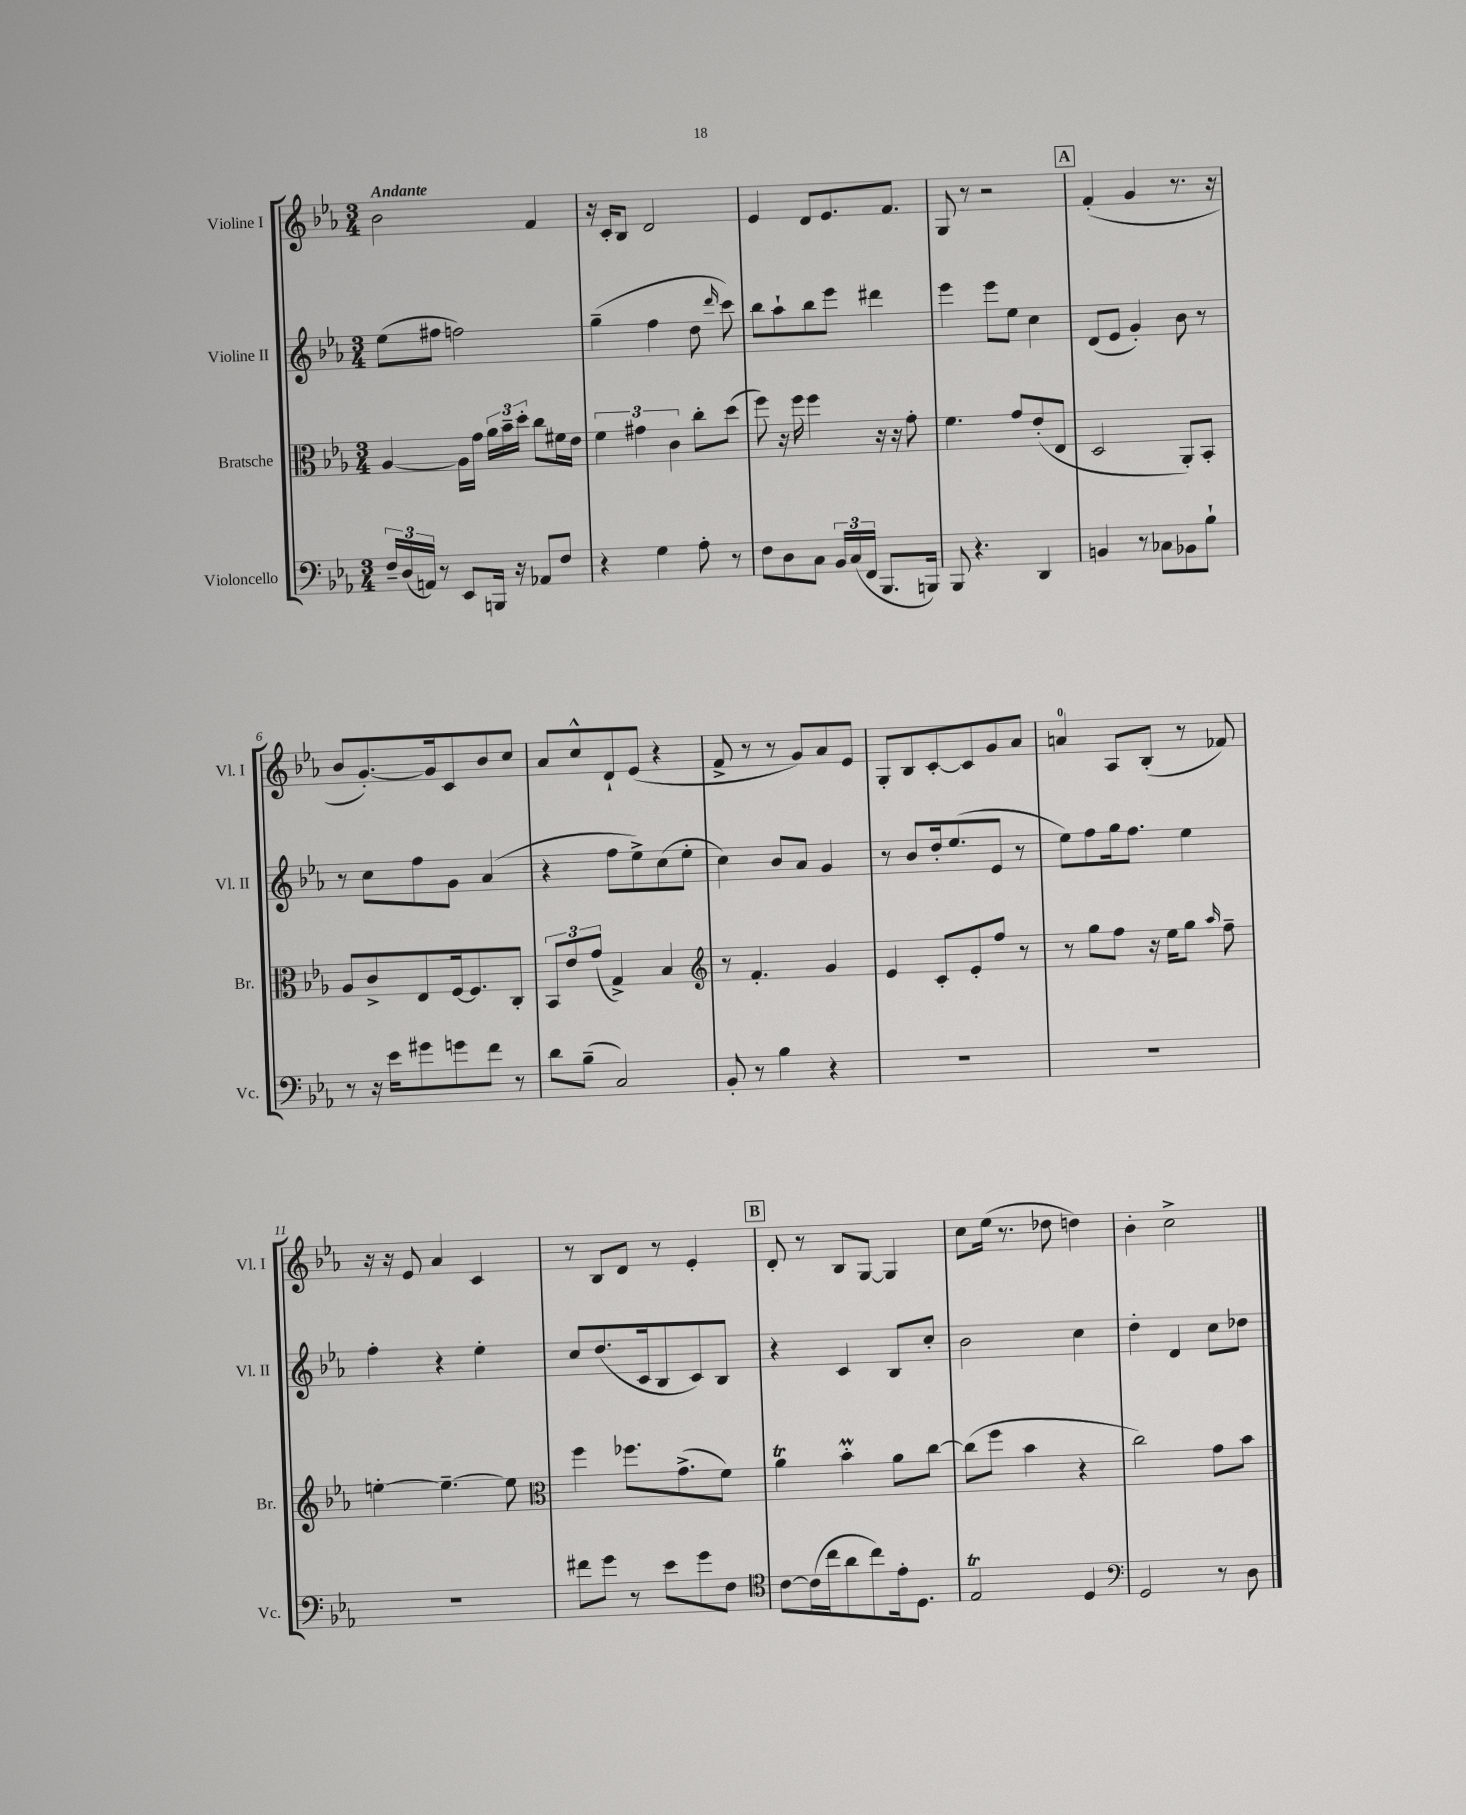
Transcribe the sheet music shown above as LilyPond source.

<<
\new StaffGroup <<
\new Staff = "s0" \with { instrumentName = "Violine I" shortInstrumentName = "Vl. I" } {
    \clef treble \key ees \major \numericTimeSignature \time 3/4 \tempo "Andante"
    \autoBeamOff bes'2 f'4 |
    r16 c'16[-. bes8] d'2 |
    ees'4 d'8[ ees'8. f'8.] |
    g8 r8 r2 |
    \mark \markup { \box "A" } f'4-.( g'4 r8. r16 |
    bes'8[ g'8.~-.) g'16 c'8 bes'8 c''8] |
    aes'8[ c''8-^ d'8-! ees'8]( r4 |
    f'8-> r8 r8 g'8[) aes'8 ees'8] |
    g8[-. bes8 c'8~-. c'8 g'8 aes'8] |
    a'4-0 aes8[ bes8]-.( r8 fes'8) |
    r16 r16 ees'8 aes'4 c'4 |
    r8 bes8[ d'8] r8 ees'4-. |
    \mark \markup { \box "B" } d'8-. r8 bes8[ g8]~ g4 |
    c''8[ ees''16]( r8. des''8 d''4) |
    bes'4-. c''2-> \bar "|." |
}
\new Staff = "s1" \with { instrumentName = "Violine II" shortInstrumentName = "Vl. II" } {
    \clef treble \key ees \major \numericTimeSignature \time 3/4
    \autoBeamOff ees''8[( fis''8] f''2) |
    g''4--( f''4 d''8 \grace { d'''16 } c'''8) |
    bes''8[ aes''8-! bes''8 ees'''8] dis'''4 |
    ees'''4 ees'''8[ ees''8] c''4 |
    \mark \markup { \box "A" } d'8[( ees'8] g'4-.) bes'8 r8 |
    r8 c''8[ f''8 g'8] aes'4( |
    r4 f''8[ ees''8->) c''8( ees''8]-. |
    c''4) bes'8[ aes'8] g'4 |
    r8 bes'8[ d''16-. ees''8.( ees'8] r8 |
    ees''8[) f''8 g''16 f''8.] ees''4 |
    f''4-. r4 ees''4-. |
    c''8[ d''8.( c'16 bes8 c'8) bes8] |
    \mark \markup { \box "B" } r4 c'4 bes8[ c''8]-. |
    bes'2 c''4 |
    d''4-. d'4 c''8[ des''8] \bar "|." |
}
\new Staff = "s2" \with { instrumentName = "Bratsche" shortInstrumentName = "Br." } {
    \clef alto \key ees \major \numericTimeSignature \time 3/4
    \autoBeamOff aes4~ aes16[ g'16] \tuplet 3/2 { aes'16[ bes'16-- d''16]-. } c''8[ fis'16 ees'16] |
    \tuplet 3/2 { f'4 gis'4 c'4 } c''8[-. d''8]( |
    f''8) r16 f''16 f''4 r16 r16 g'8-. |
    f'4. g'8[ ees'8-.( ees8] |
    \mark \markup { \box "A" } d2 aes,8[-.) bes,8]-. |
    aes8[ c'8-> ees8 f16~ f8. c8]-. |
    \tuplet 3/2 { bes,8[ ees'8 g'8]( } g4->) bes4 |
    \clef treble r8 f'4.-. g'4 |
    ees'4 c'8[-. ees'8-. f''8] r8 |
    r8 g''8[ f''8] r16 ees''16[ g''8] \grace { aes''16 } f''8-- |
    e''4~-. e''4.~-- e''8 |
    \clef alto f''4 fes''8.[ g'8.->( f'8]) |
    \mark \markup { \box "B" } aes'4\trill bes'4-.\prall aes'8[ c''8]~ |
    c''8[( f''8] bes'4 r4 |
    c''2) g'8[ bes'8] \bar "|." |
}
\new Staff = "s3" \with { instrumentName = "Violoncello" shortInstrumentName = "Vc." } {
    \clef bass \key ees \major \numericTimeSignature \time 3/4
    \autoBeamOff \tuplet 3/2 { f16[-- d16( a,16]) } r8 ees,8[ b,,16] r16 aes,8[ f8] |
    r4 g4 aes8-. r8 |
    f8[ d8 c8] \tuplet 3/2 { bes,16[ c16( f,16] } bes,,8.[ b,,16]) |
    bes,,8 r4. d,4 |
    \mark \markup { \box "A" } b,4 r8 ces8[ bes,8 bes8]-! |
    r8 r16 ees'16[ gis'8 g'8 f'8] r8 |
    d'8[ bes8]--( c2) |
    bes,8-. r8 bes4 r4 |
    R2. |
    R2. |
    R2. |
    fis'8[ g'8] r8 ees'8[ g'8 f8] |
    \mark \markup { \box "B" } \clef tenor c'8[~ c'16( c''16 aes'8 c''8) ees'16-. d8.] |
    ees2\trill d4 |
    \clef bass g,2 r8 d8 \bar "|." |
}
>>
>>
